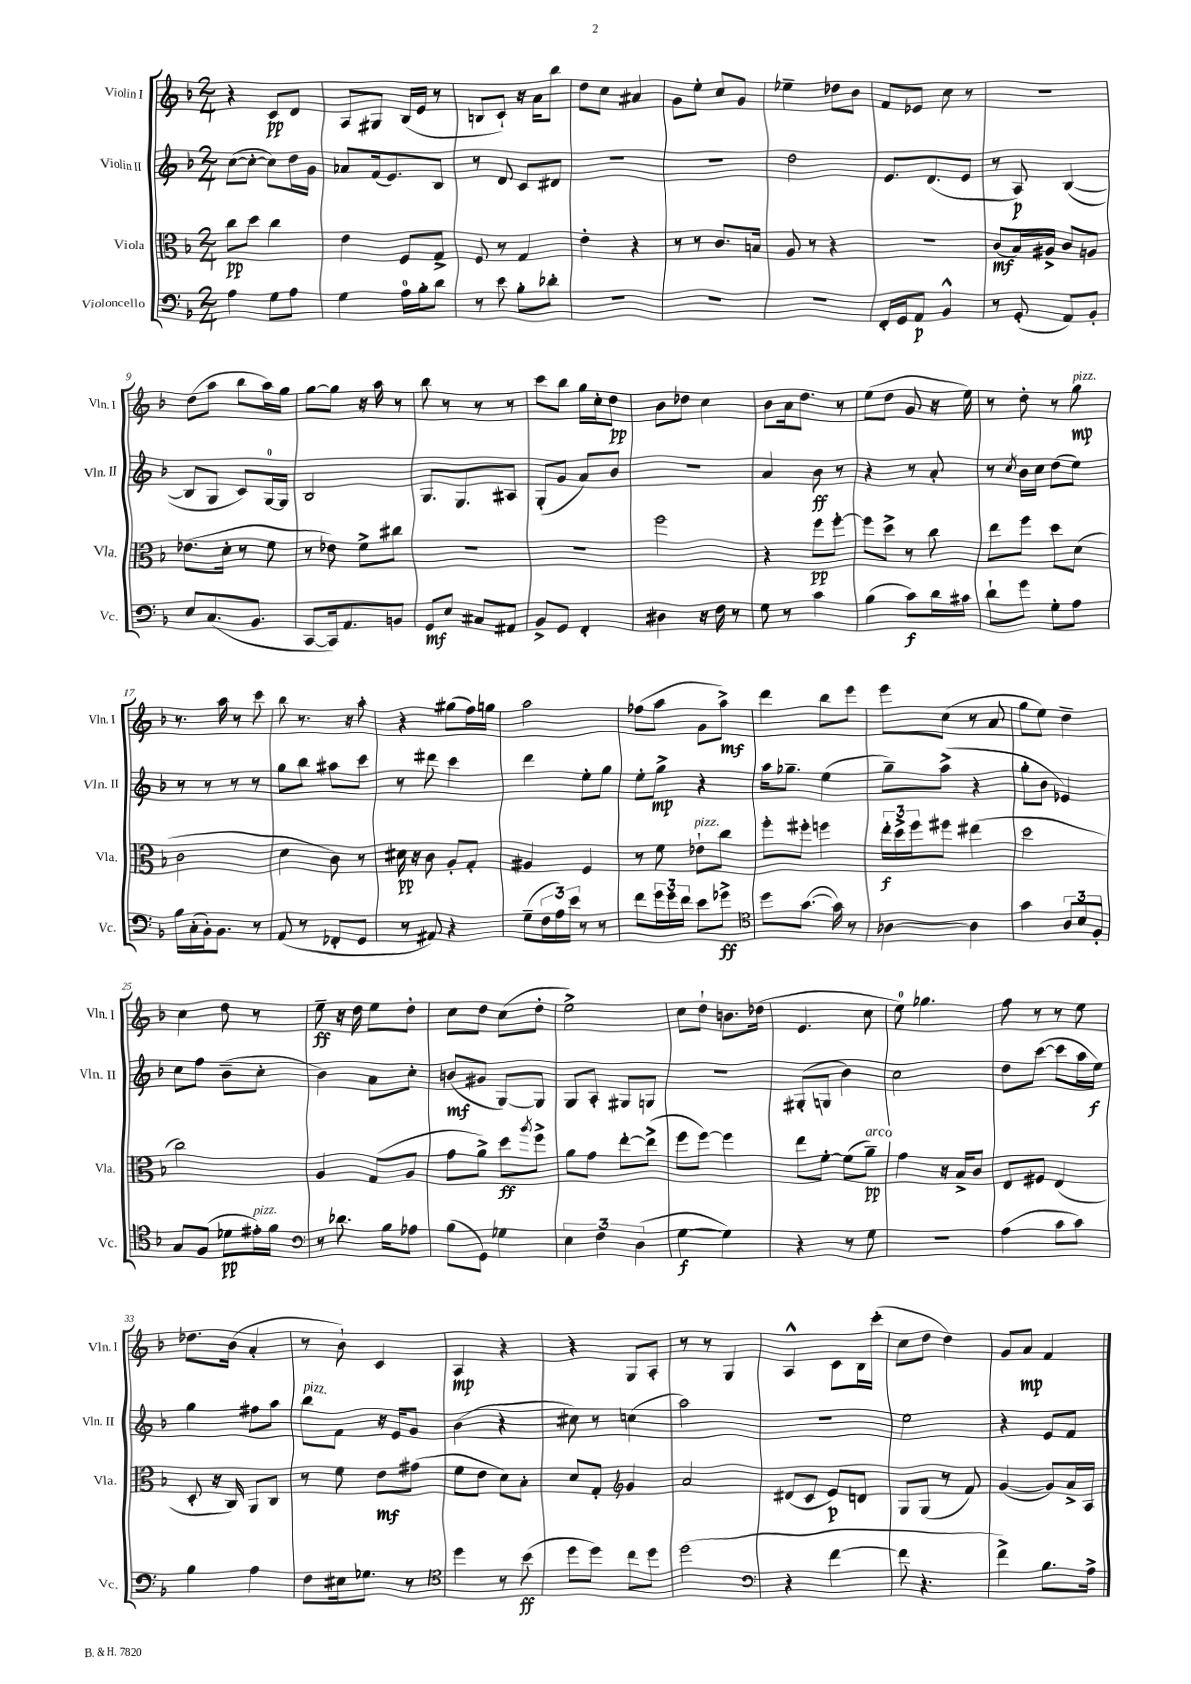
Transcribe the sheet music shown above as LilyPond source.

<<
\new StaffGroup <<
\new Staff = "s0" \with { instrumentName = "Violin I" shortInstrumentName = "Vln. I" } {
    \clef treble \key f \major \numericTimeSignature \time 2/4
    r4 c'8\pp d'8 |
    a8 gis8 bes16( e'16 r8 |
    b8 c'8-!) r16 a'16 bes''8 |
    d''8 c''8 ais'4 |
    g'8 e''8-. c''8 g'8 |
    ees''4-- des''8 bes'8 |
    f'8 ees'8 c''8 r8 |
    R2 |
    d''8( a''8 bes''8 a''16) g''16 |
    g''8~ g''8 r16 a''16 r8 |
    bes''8 r8 r8 r8 |
    c'''8 bes''8 g''16 c''16-. d''8\pp |
    bes'8 des''8 c''4 |
    bes'8 a'16 d''8. r8 |
    e''8( d''8 g'8 r16 e''16) |
    r8 d''8-. r8 g''8\mp^\markup { \italic "pizz." } |
    r8. a''16 r8 c'''8 |
    bes''8 r8. r16 a''8-. |
    r4 gis''8( f''16) g''16 |
    a''2 |
    fes''8( a''8 g'8 a''8->\mf) |
    d'''4 bes''8 e'''8 |
    e'''8 c''8( r8 a'8 |
    g''8 e''8) d''4-- |
    c''4 d''8 r8 |
    e''8--\ff r16 d''16 e''8 d''8-. |
    c''8 d''8 c''8( d''8-. |
    e''2->) |
    c''8 d''8-! b'8. des''16( |
    e'4. c''8 |
    e''8-0) ges''4. |
    f''8 r8 r8 e''8 |
    des''8. bes'16( a'4-. |
    r8 bes'8-!) c'4 |
    a4\mp r4 |
    r4 g8 a8-. |
    r8 r8 g4 |
    a4-^ c'8 bes16 c'''16-.( |
    c''8 d''8 d''4) |
    g'8 a'8\mp f'4 \bar "|." |
}
\new Staff = "s1" \with { instrumentName = "Violin II" shortInstrumentName = "Vln. II" } {
    \clef treble \key f \major \numericTimeSignature \time 2/4
    c''8~( c''8~-. c''8) d''16 g'16 |
    aes'8 f'16( e'8.) bes8 |
    r8 d'8 c'8 dis'8 |
    R2 |
    R2 |
    d''2 |
    e'8. d'8.( e'8 |
    r8 a8\p) bes4~( |
    bes8 g8 c'8) g16-0~ g16 |
    bes2 |
    g8. g8. ais8 |
    g8-.( g'8 a'8) bes'8 |
    r2 |
    a'4 bes'8\ff r8 |
    r4 r8 a'8-. |
    r8 \acciaccatura { c''8 } bes'16 c''16 d''8( e''8) |
    r8 r8 r8 r8 |
    g''8 bes''8 ais''8 c'''8 |
    r8 dis'''8 c'''4 |
    d'''4 e''8-. g''8 |
    e''8-. g''8->\mp r4 |
    a''16 ges''8.-- e''4( |
    g''8--) a''8->( r4 |
    g''8-. bes'8 ees'4) |
    c''8 f''8 bes'8--( c''8-. |
    bes'4) a'8 c''8-. |
    b'8\mf( gis'8 g8~) g8 |
    g8 a8-. gis8 g8 |
    r2 |
    gis8-.( g8 bes'4) |
    c''2 |
    d''8 c'''8~( c'''8 a''16 e''16\f) |
    g''4 fis''8 a''8 |
    bes''8^\markup { \italic "pizz." } f'8 r16 e'16 g'8 |
    bes'4( r4 |
    cis''8) r8 c''4( |
    a''2) |
    R2 |
    e''2 |
    r4 e'8 f'8 \bar "|." |
}
\new Staff = "s2" \with { instrumentName = "Viola" shortInstrumentName = "Vla." } {
    \clef alto \key f \major \numericTimeSignature \time 2/4
    c''8\pp d''8 c''4 |
    e'4 f8 g8-> |
    f8 r8 g4 |
    e'4-. r4 |
    r8 r8 c'8. b16 |
    a8 r8 r4 |
    R2 |
    c'8\mf( bes16) ais16-> c'8 a8 |
    ees'8.( d'16-. r8 f'8 |
    r8 ees'8) f'8-> cis''8 |
    R2 |
    R2 |
    f''2 |
    r4 f''8\pp f''8~-. |
    f''8 d''8-> r8 c''8 |
    e''8 f''8 d''8 d'8( |
    c'2 |
    d'4 c'8) r8 |
    dis'16\pp r16 c'8 a8-. g8-. |
    ais4 f4 |
    r8 f'8 ees'8-!^\markup { \italic "pizz." } c''8 |
    f''8-. fis''8-. f''4 |
    \tuplet 3/2 { e''16-.\f d''16-> f''16 } fis''8 eis''4( |
    d''2 |
    c''2) |
    a4 g8( a8 |
    g'8 a'8->) d''8\ff \acciaccatura { a''8 } f''8-> |
    a'8 g'8 e''8~-. e''8->( |
    f''8 f''8~) f''4 |
    e''8 f'8~-. f'8( a'8--\pp^\markup { \italic "arco" }) |
    g'4 r16 bes16-> c'8 |
    e8 fis8 e4( |
    d8-. r16 c16) a,8 c8 |
    r8 f'8 e'8\mf gis'8( |
    f'8 e'8 d'8) bes8-. |
    d'8 g8-. \clef treble g'4 |
    a'2 |
    dis'8( c'8 e'8\p) d'8 |
    g8 g8( r8 f'8) |
    g'4~( g'8) a'16-> a16 \bar "|." |
}
\new Staff = "s3" \with { instrumentName = "Violoncello" shortInstrumentName = "Vc." } {
    \clef bass \key f \major \numericTimeSignature \time 2/4
    a4 g8 a8 |
    g4 a16-0 bes16-. d'8 |
    r8 e'8 bes8-. des'8-. |
    R2 |
    R2 |
    R2 |
    f,16-. g,16 a,8\p bes,4-^ |
    r8 g,8-.( a,8) bes,8-. |
    e8 c8.( bes,8. |
    c,8~ c,16) a,8. b,8 |
    g,8\mf e8 cis8 ais,8 |
    bes,8-> g,8 f,4-. |
    dis4 r16 f16 r8 |
    g8 r8 c'4 |
    bes4( c'8\f) d'16 cis'16 |
    d'8-! g'8 g8-. a8 |
    bes16 c16-.( bes,16-.) bes,8. r8 |
    a,8( r8 fes,8-. g,8 |
    r8 ais,8) r4 |
    g8--( \tuplet 3/2 { f16 a16) e'16 } r8 r8 |
    f'8 \tuplet 3/2 { g'16 g'16 f'16 } e'8 ges'8->\ff |
    \clef tenor d''8 g'8.~( g'16) r8 |
    aes4~ aes4 |
    g'4 \tuplet 3/2 { a8 bes8 f8-. } |
    g8 f8( des'8\pp eis'16-.^\markup { \italic "pizz." }) f'16 |
    \clef bass r8 des'8. bes16 aes8 |
    bes8( g,8) ges4 |
    \tuplet 3/2 { e4 f4 d4( } |
    g4~\f g4) |
    r4 r8 g8 |
    r2 |
    a4( c'8 c'8) |
    bes4 a4 |
    f8 eis16 ges8. r8 |
    \clef tenor d''4 r8 bes'8\ff( |
    d''8 d''8) c''8 d''8 |
    d''2( |
    \clef bass r4 f'4~ |
    f'8 r4. |
    f'4->) bes8. a16-> \bar "|." |
}
>>
>>
